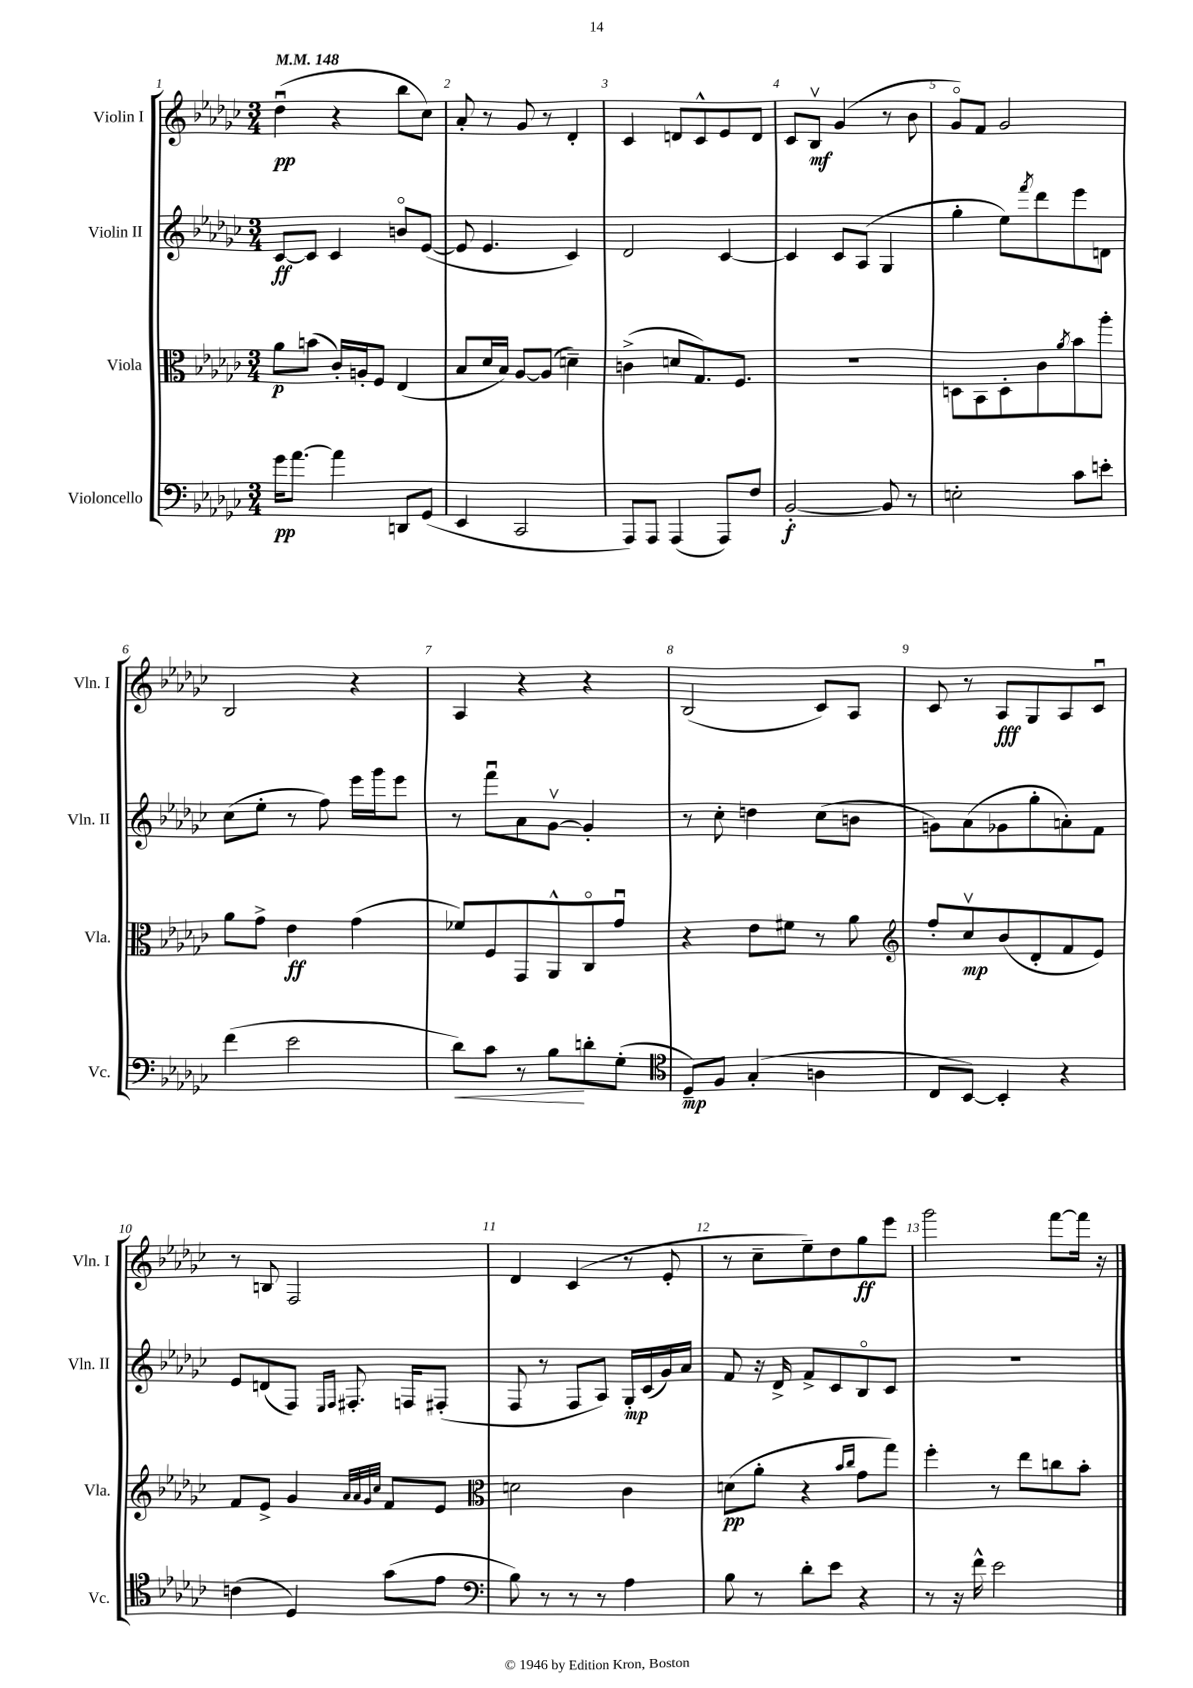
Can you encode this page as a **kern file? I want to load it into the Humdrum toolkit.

**kern	**kern	**kern	**kern
*staff4	*staff3	*staff2	*staff1
*clefF4	*clefC3	*clefG2	*clefG2
*k[b-e-a-d-g-c-]	*k[b-e-a-d-g-c-]	*k[b-e-a-d-g-c-]	*k[b-e-a-d-g-c-]
*M3/4	*M3/4	*M3/4	*M3/4
*MM148	*MM148	*MM148	*MM148
16g-	8a-	[8c-	(4dd-u
[8.a-	.	.	.
.	(8b	8c-]	.
4a-]	16c-')	4c-	4r
.	16A'	.	.
.	8F	.	.
8DD	(4E-	8bo	8bb-
(8GG-	.	([8e-	8cc-)
=	=	=	=
4EE-	8B-	8e-]	8a-'
.	16d-	4.e-	8r
.	16B-)	.	.
2CC-	[8A-	.	8g-
.	(8A-]	.	8r
.	4d~)	4c-)	4d-'
=	=	=	=
8AAA-)	(4c^	2d-	4c-
8AAA-	.	.	.
(4AAA-	8d	.	8d
.	8.G-)	.	8c-^^
8AAA-)	.	[4c-	8e-
.	8.F	.	.
8F	.	.	8d
=	=	=	=
[2BB-'	2.r	4c-]	8c-
.	.	.	8B-v
.	.	8c-	(4g-
.	.	(8A-	.
8BB-]	.	4G-	8r
8r	.	.	8b-
=	=	=	=
2E'	8D	4gg-'	8g-o)
.	8BB-	.	8f
.	8D'	8ee-)	2g-
.	.	8qfff	.
.	8c-	8ddd-	.
.	8qa-	.	.
8c-	8b-	8eee-	.
8e'	8aa-'	8d	.
=	=	=	=
(4f	8a-	(8cc-	2B-
.	8g-^	8ee-'	.
2e-	4e-	8r	.
.	.	8ff)	.
.	(4g-	16eee-	4r
.	.	16ggg-	.
.	.	8eee-	.
=	=	=	=
8d-)	8f-)	8r	4A-
8c-	8F	8fffu	.
8r	8GG-	8a-	4r
8B-	8AA-^^	[8g-v	.
8d'	8C-o	4g-']	4r
(8G-'	8g-u	.	.
=	=	=	=
*clefC4	*	*	*
8D-~)	4r	8r	(2B-
8F	.	8cc-'	.
(4G-'	8e-	4dd	.
.	8f#	.	.
4A	8r	(8cc-	8c-)
.	8a-	8b	8A-
=	=	=	=
*	*clefG2	*	*
8C-	8ff'	8g)	8c-
[8BB-)	8cc-v	(8a-	8r
4BB-']	(8b-	8g-	8A-
.	8d-'	8gg-'	8G-
4r	8f	8a')	8A-
.	8e-)	8f	8c-u
=	=	=	=
(4c	8f	8e-	8r
.	8e-^	(8d	8B
4D-)	4g-	8F)	2F
.	.	16qqE-	.
.	.	16qqF	.
.	.	8.F#'	.
.	32qqa-	.	.
.	32qqa-	.	.
.	32qqg-	.	.
.	32qqcc-	.	.
(8g-	8f	.	.
.	.	16F	.
8e-	8e-	(8F#'	.
=	=	=	=
*clefF4	*clefC3	*	*
8B-)	2d	8F	4d-
8r	.	8r	.
8r	.	8F	(4c-
8r	.	8A-)	.
4A-	4c-	16G-'	8r
.	.	(16c-	.
.	.	16g-)	8e-'
.	.	16a-	.
=	=	=	=
8B-	(8d	8f	8r
8r	8a-'	16r	8cc-~
.	.	16d-^	.
8d-'	4r	8f^	8ee-~)
8e-	.	8c-	8dd-
.	16qqb-	.	.
.	16qqcc-	.	.
4r	8g-	8B-o	8gg-
.	8gg-)	8c-	8eee-
=	=	=	=
8r	4ff'	2.r	2ggg-
16r	.	.	.
16f^^	.	.	.
2e-	8r	.	.
.	8ee-	.	.
.	8cc	.	[8fff
.	8b-'	.	16fff]
.	.	.	16r
==	==	==	==
*-	*-	*-	*-
